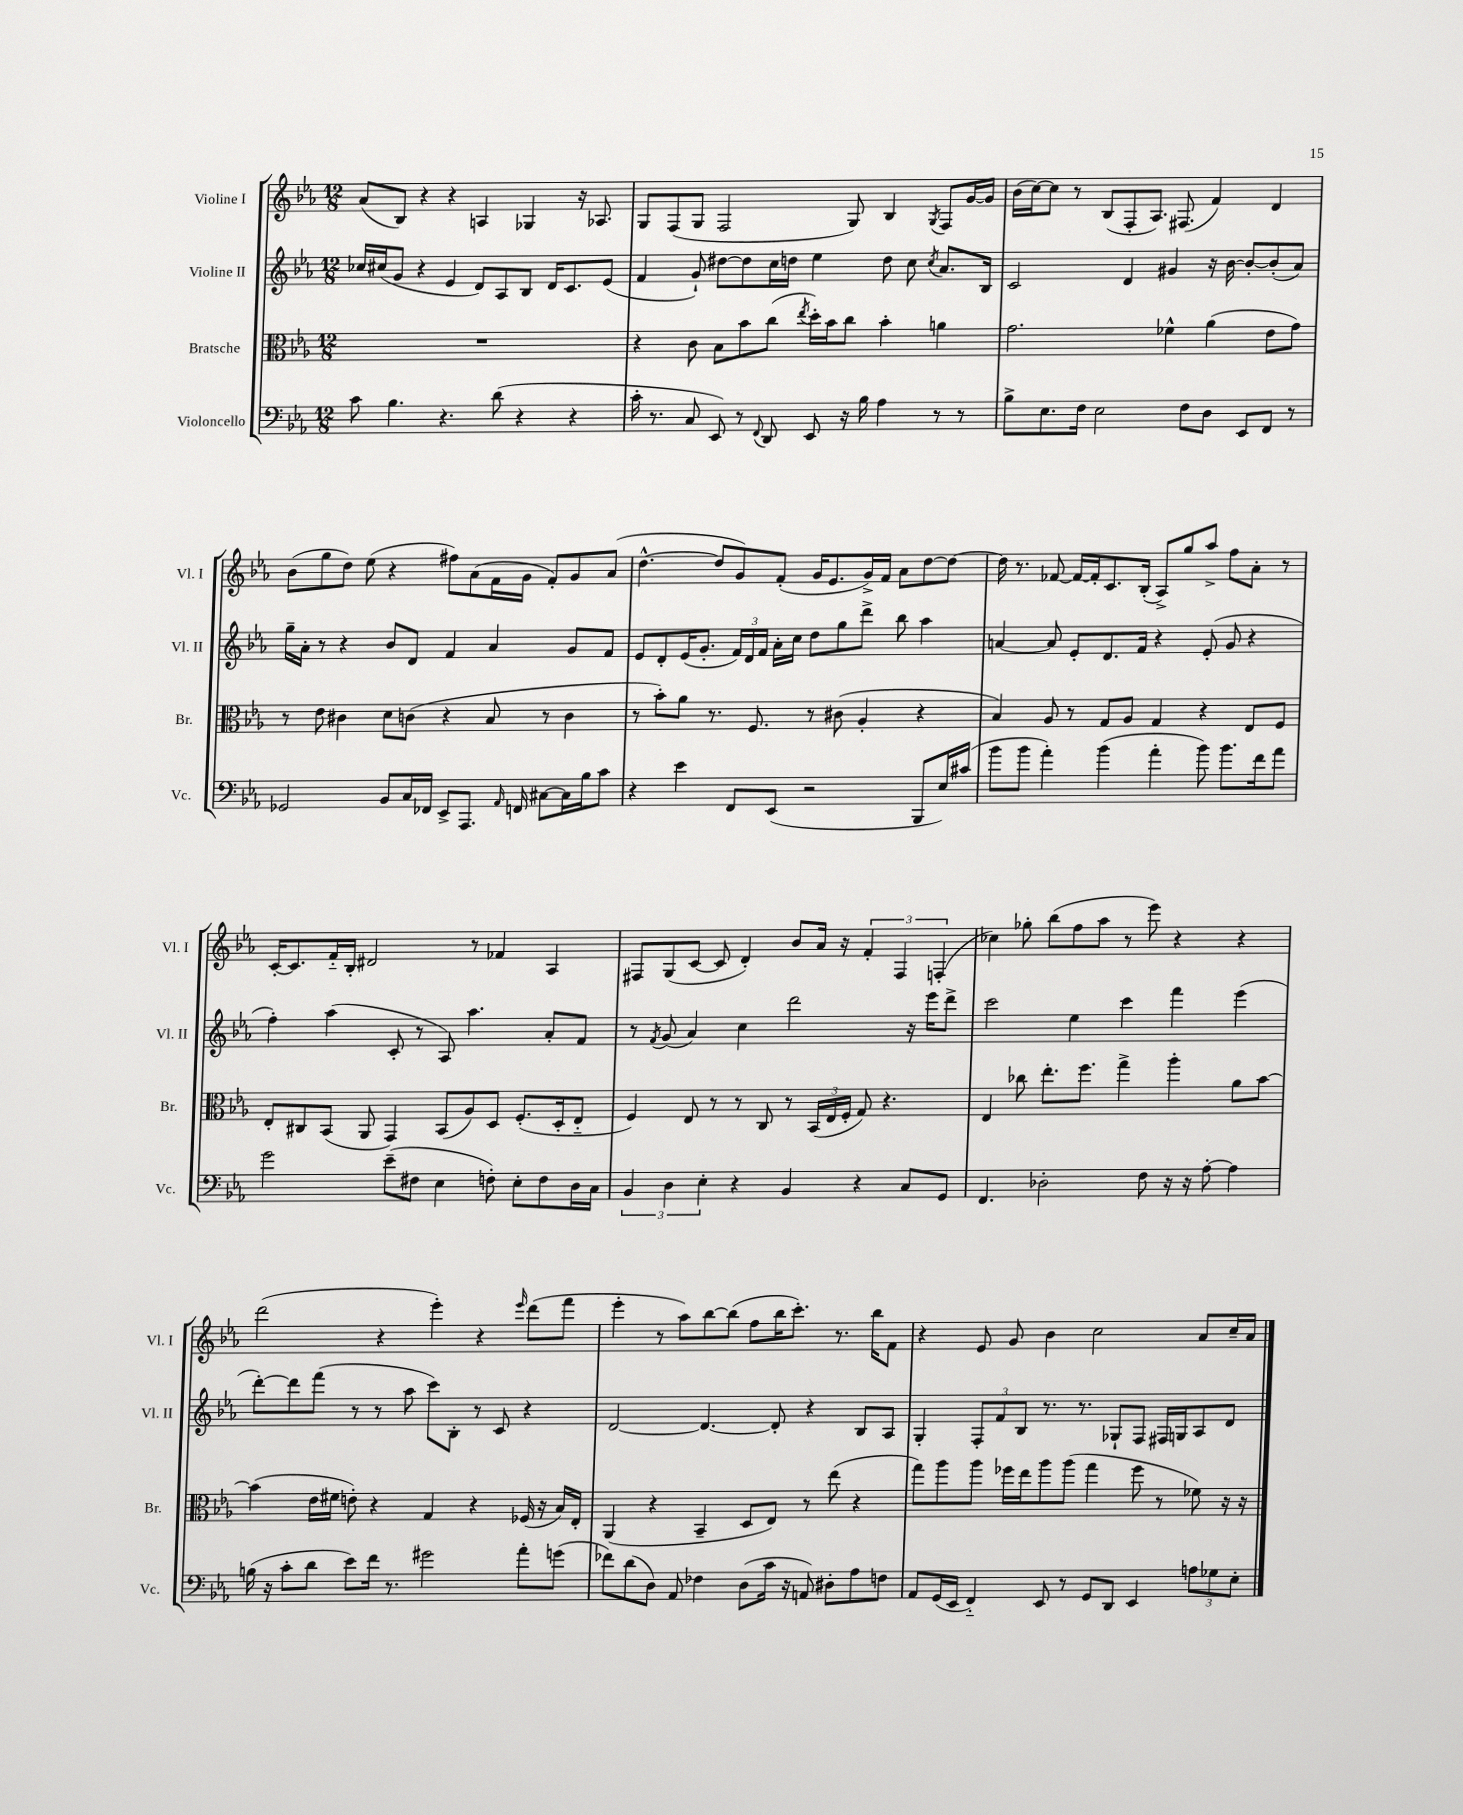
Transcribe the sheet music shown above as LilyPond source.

<<
\new StaffGroup <<
\new Staff = "s0" \with { instrumentName = "Violine I" shortInstrumentName = "Vl. I" } {
    \clef treble \key ees \major \numericTimeSignature \time 12/8
    \autoBeamOff aes'8[( bes8]) r4 r4 a4 ges4 r16 aes8. |
    g8[ f8( g8] f2 g8) bes4 \acciaccatura { g8 } f8[ g'16~ g'16] |
    bes'16[( c''16~) c''8] r8 bes8[( f8-. aes8.]) fis8.( f'4) d'4 |
    bes'8[( g''8 d''8]) ees''8( r4 fis''8[) aes'8( f'16 g'16] f'8[-.) g'8 aes'8]( |
    d''4.~-^ d''8[ g'8) f'8]-.( g'16[ ees'8. g'16->) f'16] aes'8[ d''8~ d''8]~ |
    d''16 r8. fes'8~ fes'16[~ fes'16-. c'8. bes16]-.( aes8[->) g''8 aes''8]-> f''8[ aes'8]-. r8 |
    c'16[~-. c'8. f'16-_ bes16]-. dis'2 r8 fes'4 aes4 |
    fis8[ g8( c'8]~ c'8 d'4-.) bes'8[ aes'16] r16 \tuplet 3/2 { f'4-. fis4 f4-.( } |
    ces''4) ges''8-. bes''8[( f''8 aes''8] r8 ees'''8) r4 r4 |
    d'''2( r4 ees'''4-.) r4 \grace { ees'''16 } d'''8[( f'''8] |
    ees'''4-. r8 aes''8[) bes''8~ bes''8]( f''8[ bes''16 c'''8.]-.) r8. bes''16[ f'8] |
    r4 ees'8 g'8 bes'4 c''2 aes'8[ c''16-- aes'16] \bar "|." |
}
\new Staff = "s1" \with { instrumentName = "Violine II" shortInstrumentName = "Vl. II" } {
    \clef treble \key ees \major \numericTimeSignature \time 12/8
    \autoBeamOff ces''16[ cis''16( g'8] r4 ees'4 d'8[) aes8 bes8] d'16[ c'8. ees'8]( |
    f'4 g'8-!) dis''8[~ dis''8 c''16 d''16] ees''4 d''8 c''8 \acciaccatura { c''8 } aes'8.[ bes16] |
    c'2 d'4 gis'4 r16 bes'16~ bes'8[~-. bes'8-.( aes'8]) |
    g''16[-- aes'16]-. r8 r4 bes'8[ d'8] f'4 aes'4 g'8[ f'8] |
    ees'8[ d'8-. ees'16( g'8.]-. \tuplet 3/2 { f'16[) d'16 f'16] } aes'16[-. c''16] d''8[ g''8 d'''8]-> bes''8 aes''4 |
    a'4~ a'8 ees'8[-. d'8. f'16] r4 ees'8-.( g'8 r4 |
    f''4-.) aes''4( c'8-. r8 aes8) aes''4. aes'8[-. f'8] |
    r8 \acciaccatura { f'8 } g'8( aes'4) c''4 d'''2 r16 ees'''16[ d'''8]-> |
    c'''2 ees''4 c'''4 f'''4 ees'''4( |
    d'''8[~-.) d'''8 f'''8]( r8 r8 aes''8 c'''8[) bes8]-. r8 c'8 r4 |
    d'2~ d'4.~ d'8-. r4 bes8[ aes8] |
    g4-. \tuplet 3/2 { f8[-. f'8 bes8] } r8. r8. ges8[-! f8] fis16[ g16 aes8 d'8] \bar "|." |
}
\new Staff = "s2" \with { instrumentName = "Bratsche" shortInstrumentName = "Br." } {
    \clef alto \key ees \major \numericTimeSignature \time 12/8
    \autoBeamOff R1. |
    r4 c'8 bes8[ bes'8 c''8]( \acciaccatura { ees''8 } d''16[-.) bes'16 c''8] bes'4-. a'4 |
    g'2. fes'4-^ aes'4( ees'8[ g'8]) |
    r8 ees'8 cis'4 d'8[ c'8]( r4 bes8 r8 c'4 |
    r8 bes'8[-.) aes'8] r8. f8. r8 cis'8( aes4-. r4 |
    bes4) aes8 r8 g8[ aes8] g4 r4 ees8[ f8] |
    ees8[-. cis8 bes,8]( aes,8 g,4) bes,8[( aes8) d8] f8.[-.( d16-. ees8]-_ |
    f4) ees8 r8 r8 c8 r8 \tuplet 3/2 { bes,16[( ees16 f16]-. } g8) r4. |
    ees4 ces''8 ees''8.[-. f''8.] g''4-> aes''4-. aes'8[ bes'8]~ |
    bes'4( ees'16[ fis'16] e'8-.) r4 g4 r4 fes16( r16 bes16[) ees16]-. |
    aes,4( r4 bes,4-- d8[ ees8]) r8 ees''8( r4 |
    g''8[) aes''8 aes''8] fes''16[ ees''16 aes''8 aes''8]( g''4 fes''8 r8 fes'8) r16 r16 \bar "|." |
}
\new Staff = "s3" \with { instrumentName = "Violoncello" shortInstrumentName = "Vc." } {
    \clef bass \key ees \major \numericTimeSignature \time 12/8
    \autoBeamOff c'8 bes4. r4. d'8( r4 r4 |
    c'16-. r8. c8 ees,8) r8 \appoggiatura { f,8 } d,8 ees,8 r16 bes16 aes4 r8 r8 |
    bes8[-> ees8. f16] ees2 f8[ d8] ees,8[ f,8] r8 |
    ges,2 bes,8[ c16 fes,16] ees,8[-> aes,,8.] \grace { aes,16 } f,16 cis8[~ cis16 bes16 c'8] |
    r4 ees'4 f,8[ ees,8]( r2 bes,,8[ ees16) cis'16]( |
    bes'8[ bes'8] aes'4-.) bes'4( aes'4-. bes'8) bes'8.[ f'16 aes'8] |
    g'2 ees'8[--( fis8] ees4 f8-.) ees8[-. f8 d16 c16] |
    \tuplet 3/2 { bes,4 d4 ees4-. } r4 bes,4 r4 c8[ g,8] |
    f,4. des2-. f8 r16 r16 aes8~-. aes4 |
    b16( r16 c'8[-. d'8] ees'8[) f'16] r8. gis'2 aes'8[-. g'8]( |
    fes'8[) d'8( d8]) aes,8 fes4 d8[( c'16] r16 a,8) dis8[-. aes8 f8] |
    aes,8[ g,16( ees,16] f,4-_) ees,8 r8 g,8[ d,8] ees,4 \tuplet 3/2 { a8[ ges8 ees8]-. } \bar "|." |
}
>>
>>
\layout { \context { \Score \remove "Bar_number_engraver" } }
